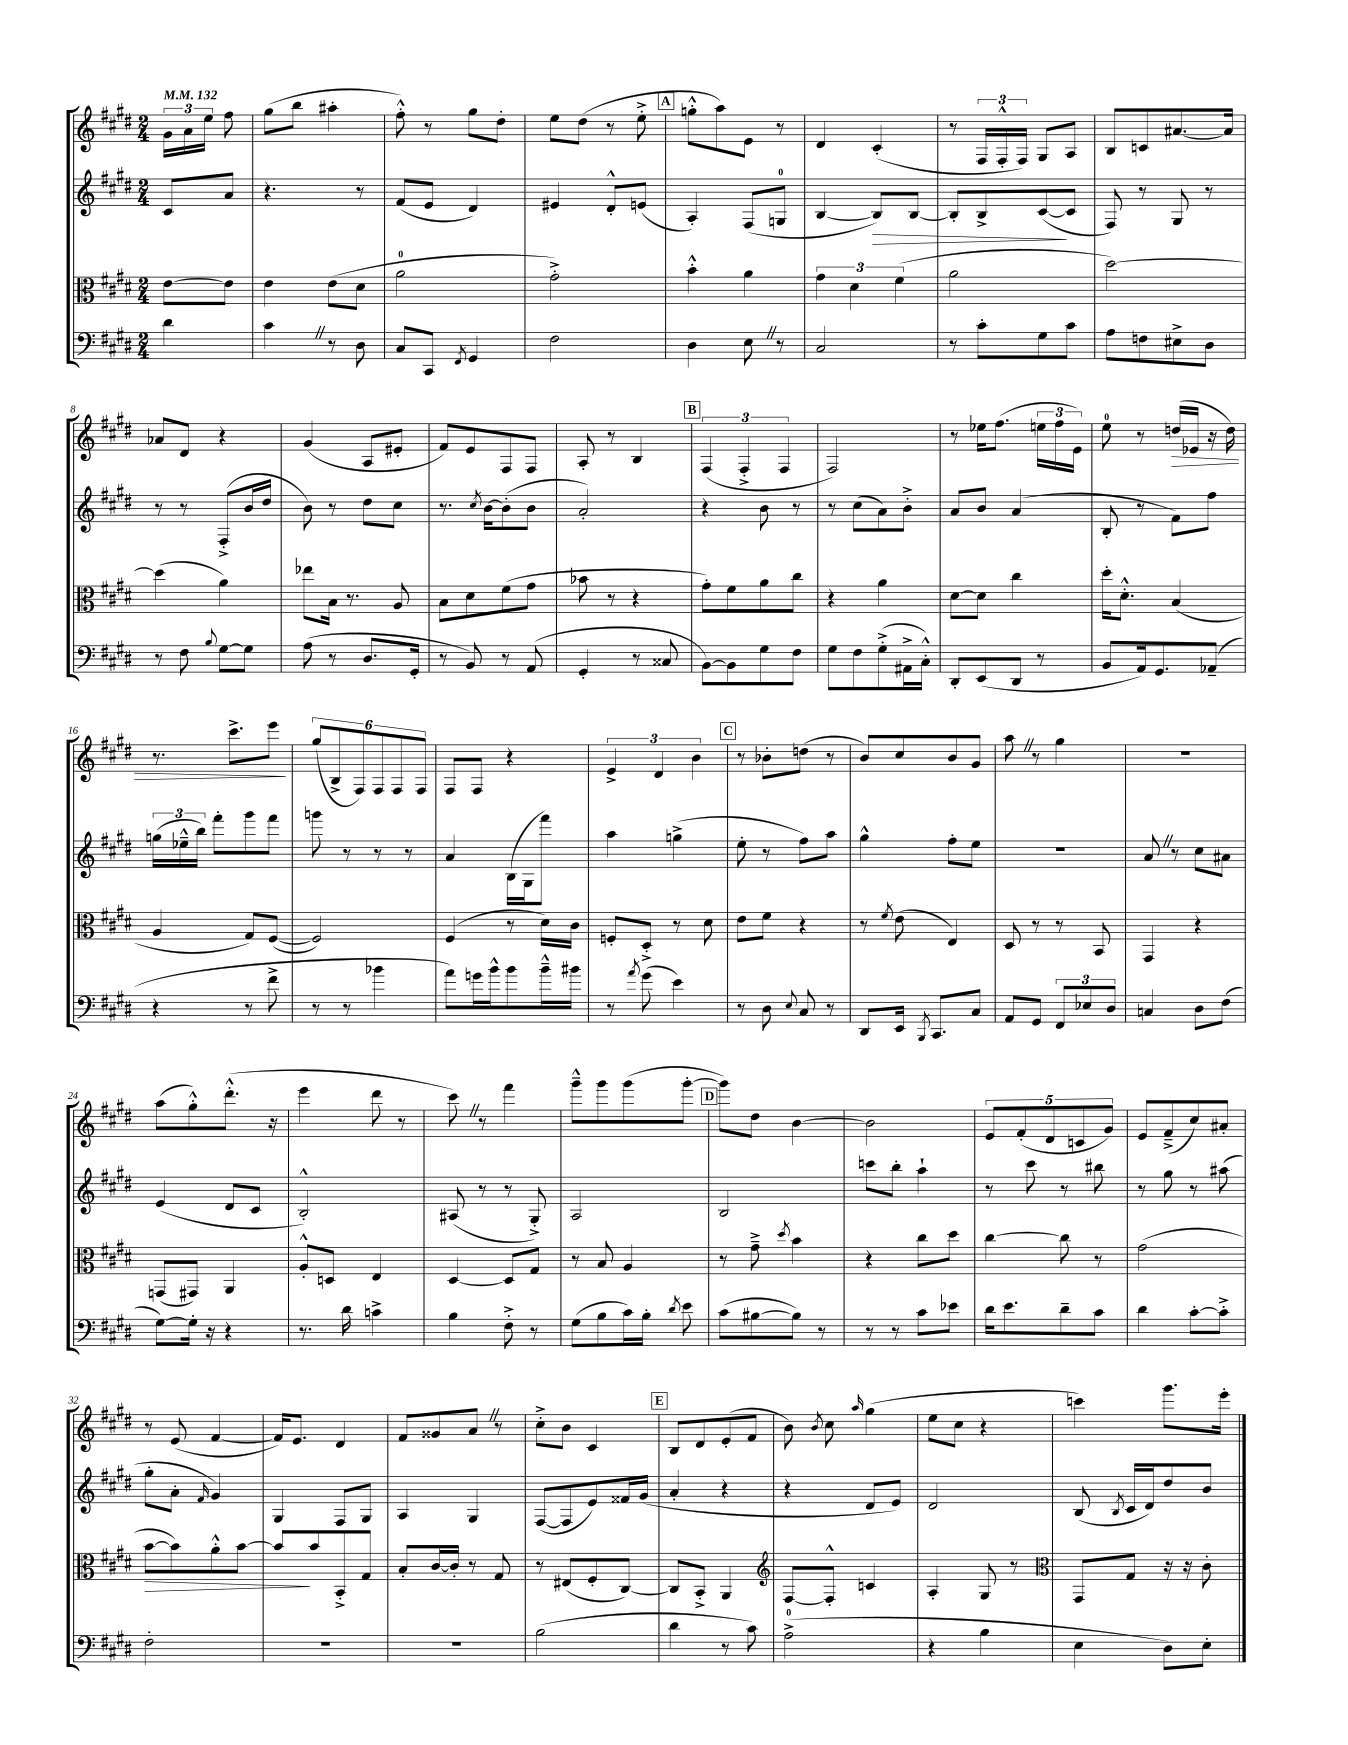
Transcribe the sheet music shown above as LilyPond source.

<<
\new StaffGroup <<
\new Staff = "s0" {
    \clef treble \key e \major \numericTimeSignature \time 2/4 \partial 4 \tempo 4 = 132
    \autoBeamOff \tuplet 3/2 { gis'16[ a'16 e''16] } fis''8 |
    gis''8[( b''8] ais''4-. |
    fis''8-.-^) r8 gis''8[ dis''8]-. |
    e''8[ dis''8]( r8 e''8-.-> |
    \mark \markup { \box "A" } g''8[-.-^ a''8) e'8] r8 |
    dis'4 cis'4-.( |
    r8 \tuplet 3/2 { fis16[ fis16-.-^ fis16]) } gis8[ a8] |
    b8[ c'8 ais'8.~ ais'16] |
    aes'8[ dis'8] r4 |
    gis'4( a8[ eis'8]-. |
    fis'8[) e'8 fis8 fis8] |
    a8-. r8 b4 |
    \mark \markup { \box "B" } \tuplet 3/2 { fis4( fis4-.-> fis4 } |
    fis2) |
    r8 ees''16[ fis''8.]( \tuplet 3/2 { e''16[ fis''16 e'16]) } |
    e''8-0 r8 d''16[\>( ees'16] r16 d''16) |
    r8. cis'''8.[-> e'''8]\! |
    \tuplet 6/4 { gis''8[( b8-> fis8) fis8 fis8 fis8] } |
    fis8[ fis8] r4 |
    \tuplet 3/2 { e'4-> dis'4 b'4 } |
    \mark \markup { \box "C" } r8 bes'8[-. d''8]( r8 |
    b'8[) cis''8 b'8 gis'8] |
    a''8 \once \override BreathingSign.text = \markup { \musicglyph "scripts.caesura.straight" } \breathe r8 gis''4 |
    r2 |
    a''8[( gis''8-.-^) dis'''8.]-.-^( r16 |
    e'''4 dis'''8 r8 |
    cis'''8) \once \override BreathingSign.text = \markup { \musicglyph "scripts.caesura.straight" } \breathe r8 fis'''4 |
    gis'''8[---^ gis'''8 gis'''8( gis'''8]~-. |
    \mark \markup { \box "D" } gis'''8[) dis''8] b'4~ |
    b'2 |
    \tuplet 5/4 { e'8[ fis'8-.( dis'8 c'8 gis'8]) } |
    e'8[ fis'8--->( cis''8) ais'8]-. |
    r8 e'8( fis'4~ |
    fis'16[) e'8.] dis'4 |
    fis'8[ gisis'8 a'8] \once \override BreathingSign.text = \markup { \musicglyph "scripts.caesura.straight" } \breathe r8 |
    cis''8[-.-> b'8] cis'4 |
    \mark \markup { \box "E" } b8[ dis'8 e'8-.( fis'8] |
    b'8) \acciaccatura { b'8 } cis''8 \grace { a''16 } gis''4( |
    e''8[ cis''8] r4 |
    c'''4) gis'''8.[ e'''16]-. \bar "|." |
}
\new Staff = "s1" {
    \clef treble \key e \major \numericTimeSignature \time 2/4 \partial 4
    \autoBeamOff cis'8[ a'8] |
    r4. r8 |
    fis'8[( e'8] dis'4) |
    eis'4 dis'8[-.-^ e'8]( |
    \mark \markup { \box "A" } a4-.) fis8[( g8]-0 |
    b4~ b8[\>) b8]~ |
    b8[-. b8-> cis'8~\!( cis'8] |
    fis8) r8 gis8 r8 |
    r8 r8 fis8[-.->( b'16 dis''16] |
    b'8) r8 dis''8[ cis''8] |
    r8. \acciaccatura { cis''8 } b'16[~ b'8-.( b'8] |
    a'2-.) |
    \mark \markup { \box "B" } r4 b'8 r8 |
    r8 cis''8[( a'8) b'8]-.-> |
    a'8[ b'8] a'4( |
    b8-. r8 fis'8[) fis''8] |
    \tuplet 3/2 { g''16[( ees''16---^ b''16]) } fis'''8[-. gis'''8 fis'''8] |
    g'''8 r8 r8 r8 |
    a'4 b16[( gis16 fis'''8]) |
    a''4 g''4->( |
    \mark \markup { \box "C" } e''8-. r8 fis''8[) a''8] |
    gis''4-^ fis''8[-. e''8] |
    R2 |
    a'8 \once \override BreathingSign.text = \markup { \musicglyph "scripts.caesura.straight" } \breathe r8 cis''8[ ais'8] |
    e'4( dis'8[ cis'8] |
    b2-.-^) |
    ais8( r8 r8 gis8-.->) |
    a2 |
    \mark \markup { \box "D" } b2 |
    c'''8[ b''8]-. a''4-! |
    r8 cis'''8 r8 bis''8 |
    r8 gis''8 r8 ais''8( |
    gis''8[-. a'8]-. \grace { fis'16 } gis'4) |
    gis4 fis8[ gis8] |
    a4 gis4 |
    fis8[~( fis8 e'8) fisis'16 gis'16]( |
    \mark \markup { \box "E" } a'4-. r4 |
    r4 dis'8[ e'8]) |
    dis'2 |
    b8( \acciaccatura { b8 } cis'16[ dis'16) dis''8 b'8] \bar "|." |
}
\new Staff = "s2" {
    \clef alto \key e \major \numericTimeSignature \time 2/4 \partial 4
    \autoBeamOff e'8[~ e'8] |
    e'4 e'8[( dis'8] |
    a'2-0 |
    gis'2-.->) |
    \mark \markup { \box "A" } b'4-.-^ a'4 |
    \tuplet 3/2 { gis'4 dis'4 fis'4( } |
    a'2 |
    dis''2~) |
    dis''4( a'4) |
    ees''8[ b16] r8. a8 |
    b8[ dis'8 fis'8( gis'8] |
    bes'8 r8 r4 |
    \mark \markup { \box "B" } gis'8[-.) fis'8 a'8 cis''8] |
    r4 a'4 |
    dis'8[~ dis'8] cis''4 |
    dis''16[-. dis'8.]-.-^ b4( |
    a4 gis8[) fis8]~( |
    fis2) |
    fis4( r8 dis'16[) cis'16] |
    f8[-. dis8]-.-> r8 dis'8 |
    \mark \markup { \box "C" } e'8[ fis'8] r4 |
    r8 \acciaccatura { fis'8 } e'8( e4) |
    dis8 r8 r8 b,8 |
    gis,4 r4 |
    g,8[( gis,8]) a,4 |
    a8[-.-^ d8] e4 |
    dis4~ dis8[ gis8] |
    r8 b8 a4 |
    \mark \markup { \box "D" } r8 gis'8---> \acciaccatura { dis''8 } b'4 |
    r4 cis''8[ dis''8] |
    cis''4~ cis''8 r8 |
    gis'2( |
    b'8[~\> b'8) a'8-.-^ b'8]~ |
    b'8[\! b'8 b,8-.-> gis8] |
    b8[-. cis'16~ cis'16]-. r8 gis8 |
    r8 eis8[( fis8-. cis8]~) |
    \mark \markup { \box "E" } cis8[ b,8]-.-> a,4 |
    \clef treble fis8[~ fis8]-.-^ c'4 |
    a4-. gis8 r8 |
    \clef alto gis,8[ gis8] r16 r16 cis'8-. \bar "|." |
}
\new Staff = "s3" {
    \clef bass \key e \major \numericTimeSignature \time 2/4 \partial 4
    \autoBeamOff dis'4 |
    cis'4 \once \override BreathingSign.text = \markup { \musicglyph "scripts.caesura.straight" } \breathe r8 dis8 |
    cis8[ cis,8] \acciaccatura { fis,8 } gis,4 |
    fis2 |
    \mark \markup { \box "A" } dis4 e8 \once \override BreathingSign.text = \markup { \musicglyph "scripts.caesura.straight" } \breathe r8 |
    cis2 |
    r8 cis'8[-. gis8 cis'8] |
    a8[ f8 eis8-> dis8] |
    r8 fis8 \appoggiatura { b8 } gis8[~ gis8] |
    a8( r8 dis8.[ gis,16]-. |
    r8 b,8) r8 a,8( |
    gis,4-. r8 cisis8 |
    \mark \markup { \box "B" } b,8[~) b,8 gis8 fis8] |
    gis8[ fis8 gis8-.->( ais,16-> cis16]-.-^) |
    dis,8[-. e,8( dis,8] r8 |
    b,8[ a,16) gis,8. aes,8]--( |
    r4 r8 fis'8-> |
    r8 r8 bes'4 |
    a'8[) g'16 b'16-^ b'8 b'16---^ bis'16] |
    r8 \acciaccatura { a'8 } gis'8( e'4) |
    \mark \markup { \box "C" } r8 dis8 \appoggiatura { e8 } cis8 r8 |
    dis,8[ e,16] \acciaccatura { b,,8 } cis,8.[ cis8] |
    a,8[ gis,8] \tuplet 3/2 { fis,8[ ees8 dis8] } |
    c4 dis8[ fis8]( |
    gis8[~) gis16]-. r16 r4 |
    r8. dis'16 c'4-> |
    b4 fis8-.-> r8 |
    gis8[( b8 cis'16) b16]-. \acciaccatura { dis'8 } e'8 |
    \mark \markup { \box "D" } cis'8[( bis8~ bis8]) r8 |
    r8 r8 cis'8[ ees'8] |
    dis'16[ e'8. dis'8-- cis'8] |
    dis'4 cis'8[~-. cis'8]-.-> |
    fis2-. |
    R2 |
    R2 |
    b2( |
    \mark \markup { \box "E" } dis'4 r8 cis'8) |
    a2-0->( |
    r4 b4 |
    e4 dis8[) e8]-. \bar "|." |
}
>>
>>
